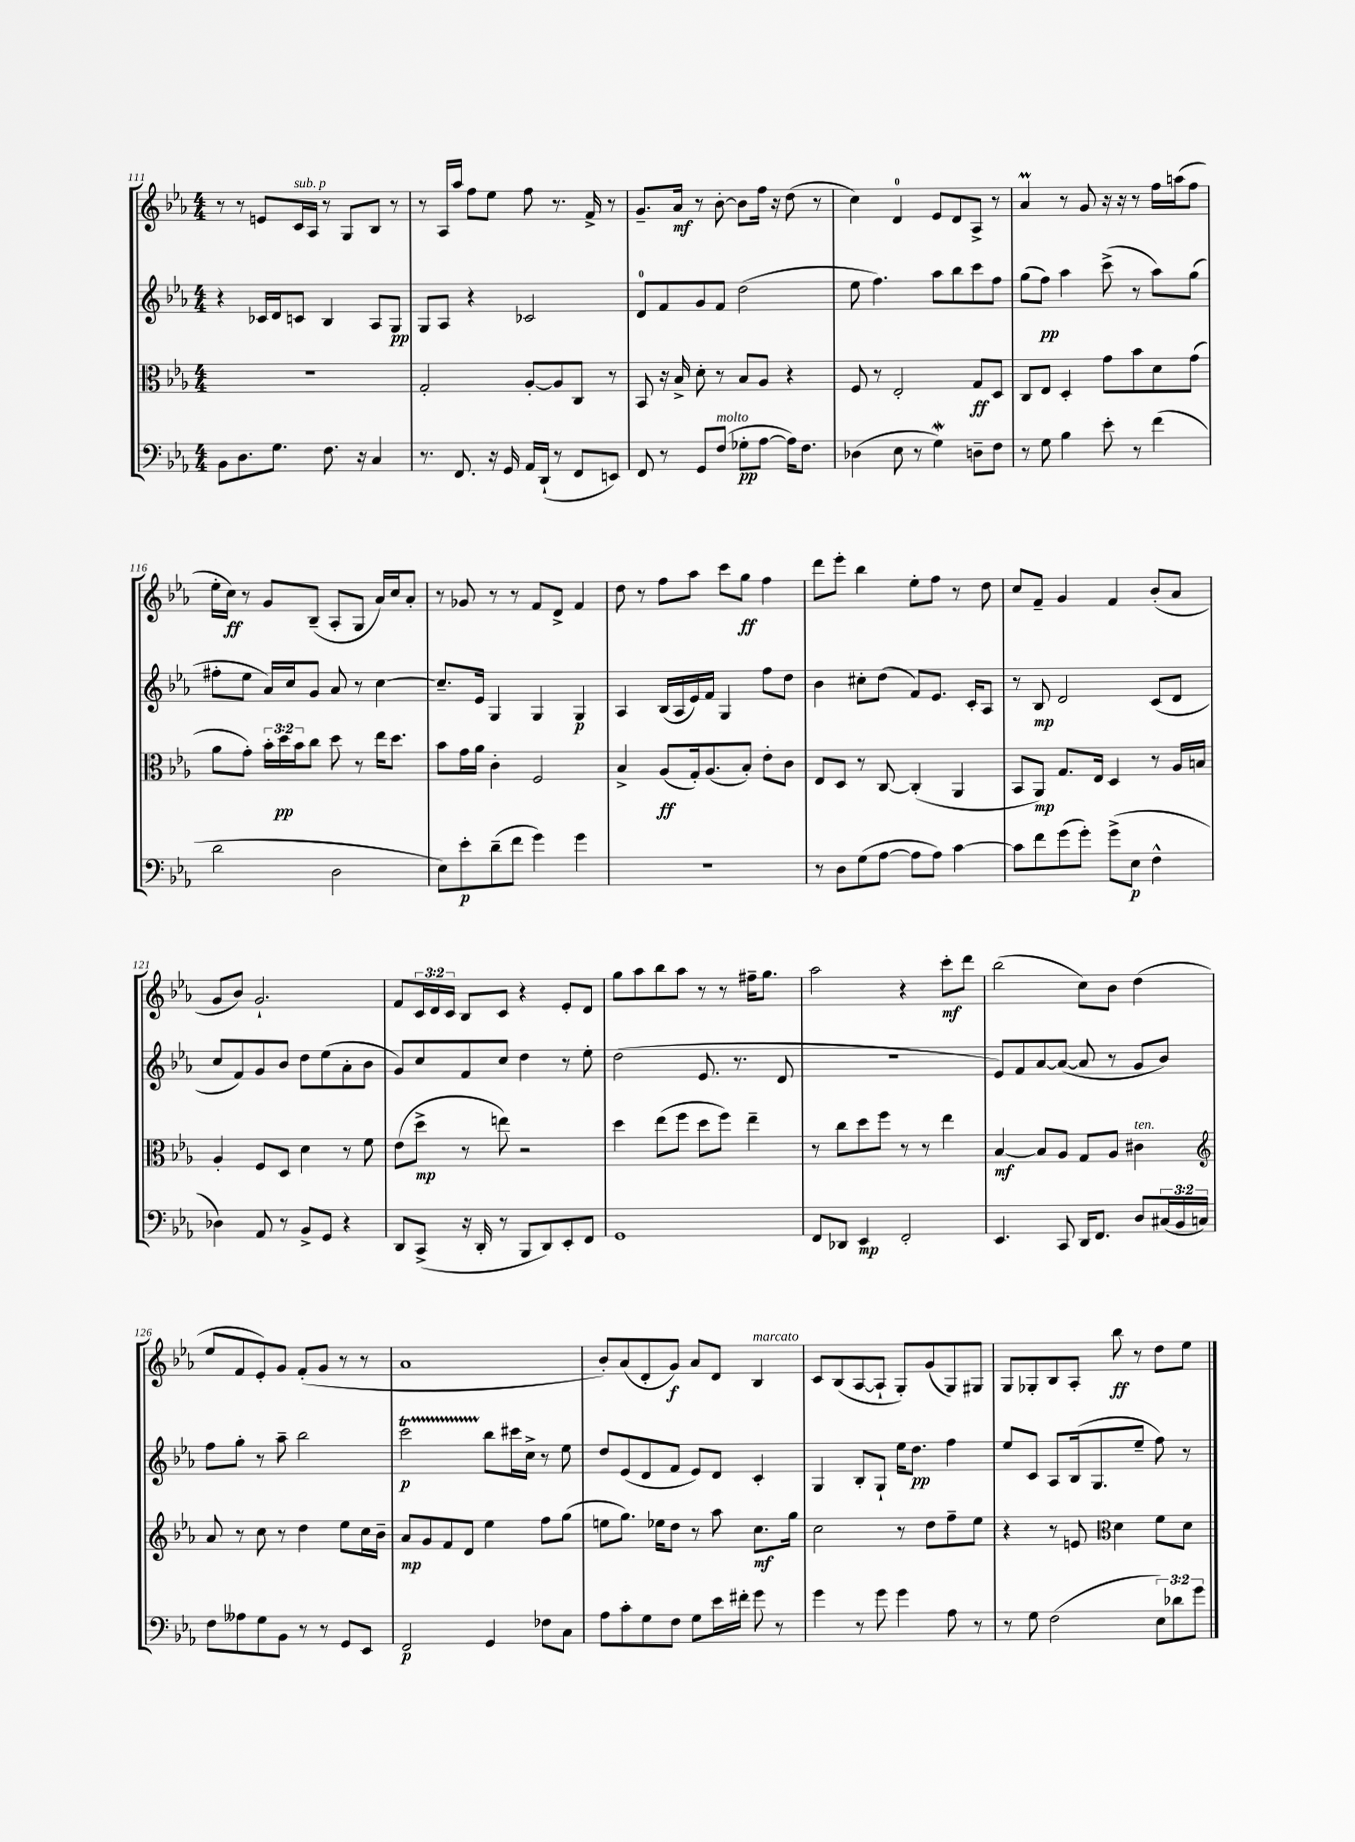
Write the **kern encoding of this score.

**kern	**kern	**kern	**kern
*staff4	*staff3	*staff2	*staff1
*clefF4	*clefC3	*clefG2	*clefG2
*k[b-e-a-]	*k[b-e-a-]	*k[b-e-a-]	*k[b-e-a-]
*M4/4	*M4/4	*M4/4	*M4/4
8BB-	1r	4r	8r
8.D	.	.	8r
.	.	16c-	8e
8.G	.	16d	.
.	.	8c	16c
.	.	.	16A-
8.F	.	4B-	8r
.	.	.	8G
16r	.	.	.
4C	.	8A-	8B-
.	.	8G	8r
=	=	=	=
8.r	2G'	8G	8r
.	.	8A-	16A-
8.FF	.	.	16aa-
.	.	4r	8ff
16r	.	.	8ee-
16GG	.	.	.
16AA-	[8A-'	2c-	8ff
(16DD`	.	.	.
8r	8A-]	.	8.r
8FF	8C	.	.
.	.	.	16f^
8EE)	8r	.	8r
=	=	=	=
8FF	8BB-	8d	8.g~
8r	16r	8f	.
.	16B-^	.	16a-
8GG	8d'	8g	8r
(8F	8r	8f	[8b-'
8G-'	8B-	(2dd	8b-]
[8A-	8A-	.	16ff
.	.	.	16r
16A-])	4r	.	(8dd
8.F	.	.	.
.	.	.	8r
=	=	=	=
(4D-	8F	8ee-	4cc)
.	8r	4.ff)	.
8E-	2E-'	.	4d
8r	.	.	.
4G)	.	8aa-	8e-
.	.	8bb-	8d
8D~	8G	8ccc	8A-^
8F	8D	8ff	8r
=	=	=	=
8r	8C	(8gg	4a-
8G	8E-	8ff)	.
4B-	4D'	4aa-	8r
.	.	.	8g
8e-'	8g	(8ccc^	16r
.	.	.	16r
8r	8b-	8r	8r
(4f	8d	8aa-)	16ff
.	.	.	(16aa
.	(8g	(8gg	8ff
=	=	=	=
2d	8a-	8ff#'	16ee-'
.	.	.	16cc)
.	8g')	8ee-	8r
.	24b-'	16a-)	8g
.	24dd	.	.
.	.	16cc	.
.	24b-	.	.
.	8cc	8g	(8B-~
2D	8dd	8a-	8A-'
.	8r	8r	8G
.	16ee-	[4cc	16a-)
.	8.dd	.	16cc
.	.	.	8a-'
=	=	=	=
8E-)	8b-	8.cc~]	8r
8e-'	16g	.	8g-
.	16a-	16e-	.
(8d~	4c'	4G	8r
8f	.	.	8r
4g)	2F	4G	8f
.	.	.	8d^
4g	.	4G	4f
=	=	=	=
1r	4B-^	4A-	8dd
.	.	.	8r
.	(8A-	(16B-	8ff
.	.	16A-	.
.	16G')	16e-)	8aa-
.	(8.A-	16f	.
.	.	4G	8ccc
.	8B-')	.	8gg
.	8e-'	8ff	4ff
.	8c	8dd	.
=	=	=	=
8r	8E-	4b-	8ddd
8D	8D	.	8eee-'
(8G	8r	8cc#'	4bb-
[8A-	[8C	(8dd	.
8A-]	(4C']	8f)	8ee-'
8A-)	.	8.e-	8ff
[4c	4AA-	.	8r
.	.	16c'	.
.	.	8A-	8dd
=	=	=	=
8c]	8BB-	8r	8cc
8f	8AA-)	8B-	8f~
(8g	8.G	2d	4g
8g')	.	.	.
.	16E-	.	.
(8g^	4D	.	4f
8E-	.	.	.
4F^^	8r	(8c	(8b-'
.	16A-	8d	8a-
.	16B	.	.
=	=	=	=
4D-)	4A-'	8cc	8g
.	.	8f)	8b-)
8AA-	8F	8g	2.g`
8r	8D	8b-	.
8BB-^	4d	8dd	.
8GG	.	(8ee-	.
4r	8r	8a-'	.
.	8f	8b-	.
=	=	=	=
8DD	(8e-	8g)	8f
(8CC^	8dd^	8cc	24c
.	.	.	24d
.	.	.	24c
16r	8r	8f	8B-
16DD'	.	.	.
8r	8ee)	8cc	8c
8BBB-	2r	4dd	4r
8DD)	.	.	.
8EE-'	.	8r	8e-'
8FF	.	8ee-'	8d
=	=	=	=
1GG	4dd	(2dd	8gg
.	.	.	8aa-
.	(8ee-	.	8bb-
.	8ff	.	8aa-
.	8dd	8.e-	8r
.	8ff)	.	8r
.	.	8.r	.
.	4ee-~	.	16ff#~
.	.	.	8.gg
.	.	8d	.
=	=	=	=
8FF	8r	1r	2aa-
8DD-	8cc	.	.
4EE-	8dd	.	.
.	8ff	.	.
2FF'	8r	.	4r
.	8r	.	.
.	4ee-	.	8ccc'
.	.	.	8ddd
=	=	=	=
4.EE-	[4B-	8e-)	(2bb-
.	.	8f	.
.	8B-]	[8a-	.
8CC	8A-	(8a-_	.
16DD	8G	8a-]	8cc)
8.FF	.	.	.
.	8A-	8r	8b-
8D	4c#	8g	(4dd
(24C#	.	8b-)	.
24BB-	.	.	.
24C)	.	.	.
=	=	=	=
*	*clefG2	*	*
8F	8a-	8ff	8ee-
8A--	8r	8gg'	8f
8G	8cc	8r	8e-')
8BB-	8r	8aa-~	8g
8r	4dd	2bb-	(8f'
8r	.	.	8g
8GG	8ee-	.	8r
8EE-	16cc	.	8r
.	16b-~	.	.
=	=	=	=
2FF	8a-	2ccc	1a-
.	8g	.	.
.	8f	.	.
.	8d	.	.
4GG	4ee-	8bb-	.
.	.	16ccc#	.
.	.	16cc^	.
8F-	8ff	8r	.
8C	(8gg	8ee-	.
=	=	=	=
8A-	8ee	8dd	8b-')
8c'	8.gg)	(8e-	(8a-
8G	.	8d	8d'
.	16ee-	.	.
8F	8dd	8f	8g)
8G	8r	8e-)	8a-
16e-	8aa-	8d	8d
16f#'	.	.	.
8g	8.cc	4c'	4B-
8r	.	.	.
.	16gg	.	.
=	=	=	=
4g	2cc	4G	8c
.	.	.	(8B-
8r	.	8B-'	[8A-
8g	.	8G`	8A-`]
4g	8r	16ee-	8G')
.	.	8.dd	.
.	8dd	.	(8g
8A-	8ff~	4ff	8G)
8r	8ee-	.	8G#
=	=	=	=
8r	4r	8ee-	8G
8G	.	8c	8G-'
(2F	8r	8A-	8B-
.	8e	(16B-	8A-'
.	.	8.G	.
*	*clefC3	*	*
.	4d	.	8bb-
.	.	8ee-~	8r
12E-)	8f	8ff)	8dd
12d-	.	.	.
.	8d	8r	8ee-
12g	.	.	.
==	==	==	==
*-	*-	*-	*-
